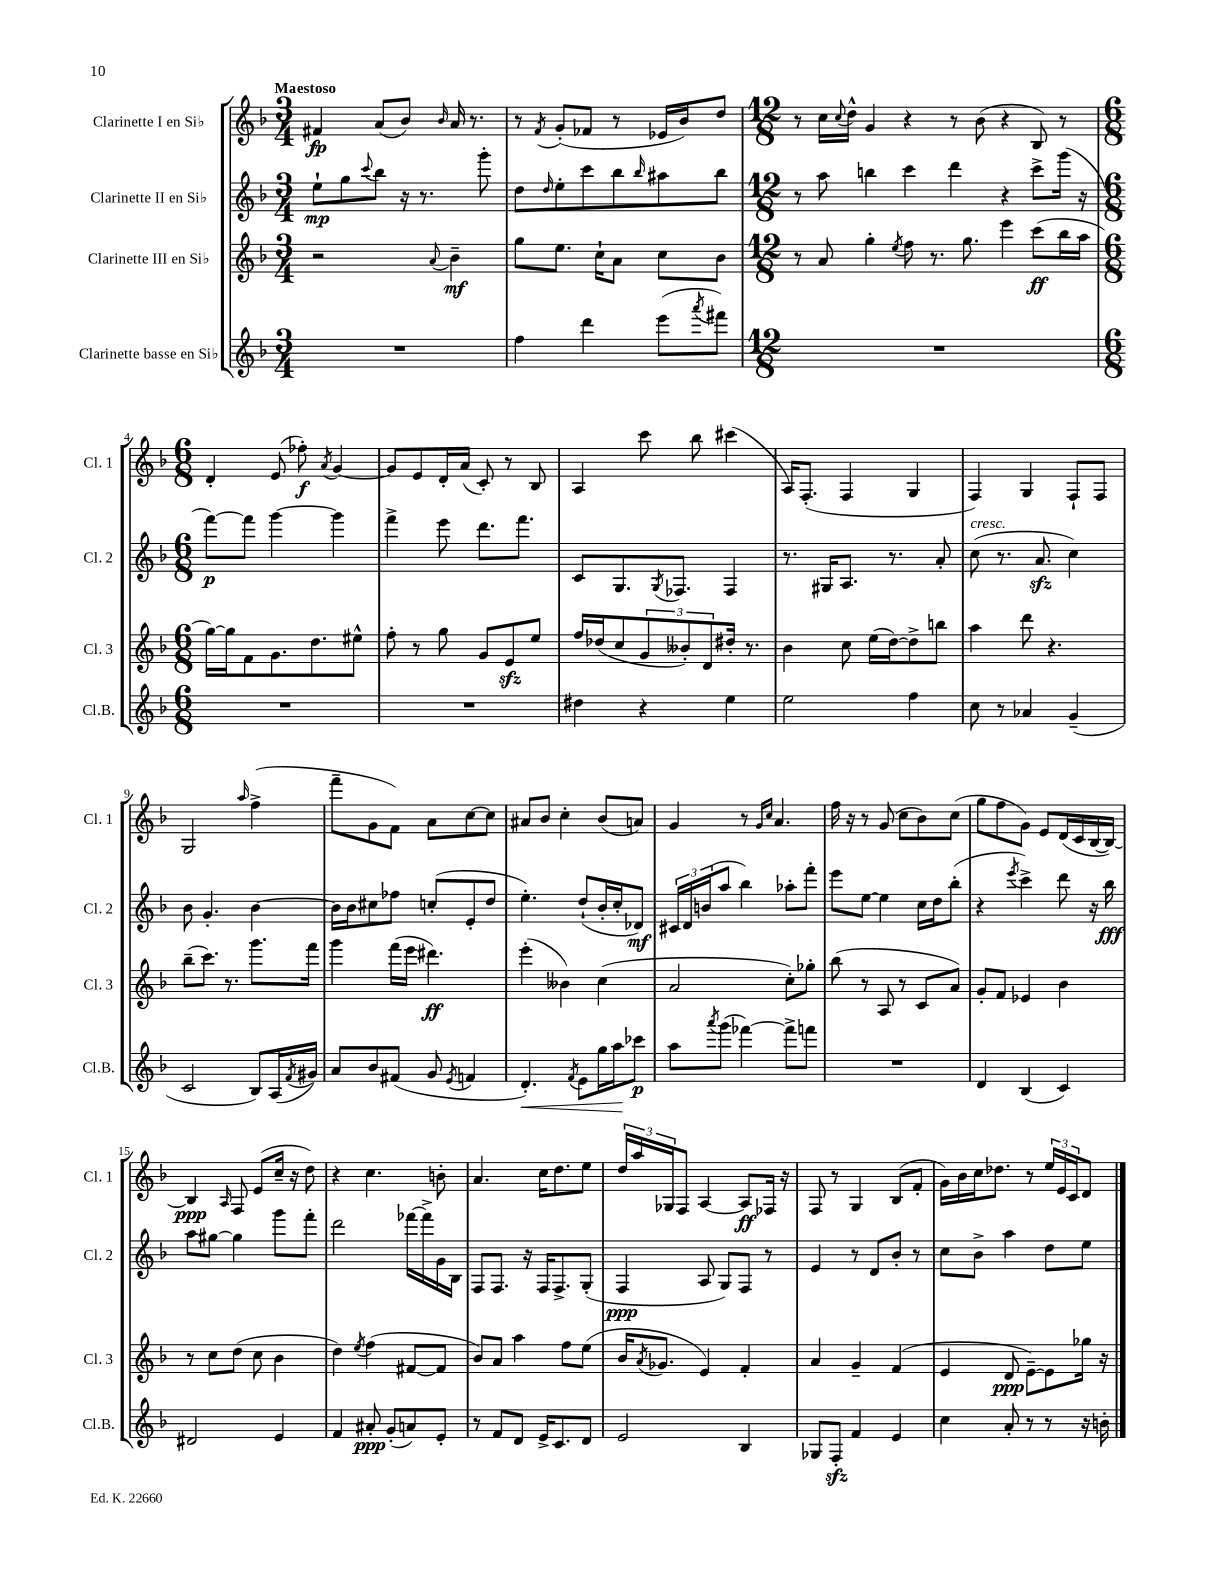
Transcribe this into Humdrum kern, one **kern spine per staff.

**kern	**dynam	**kern	**dynam	**kern	**dynam	**kern	**dynam
*part4	*part4	*part3	*part3	*part2	*part2	*part1	*part1
*staff4	*staff4	*staff3	*staff3	*staff2	*staff2	*staff1	*staff1
*I"Clarinette basse en Si♭	*	*I"Clarinette III en Si♭	*	*I"Clarinette II en Si♭	*	*I"Clarinette I en Si♭	*
*I'Cl.B.	*	*I'Cl. 3	*	*I'Cl. 2	*	*I'Cl. 1	*
*clefG2	*	*clefG2	*	*clefG2	*	*clefG2	*
*k[b-]	*	*k[b-]	*	*k[b-]	*	*k[b-]	*
*M3/4	*	*M3/4	*	*M3/4	*	*M3/4	*
=1	=1	=1	=1	=1	=1	=1	=1
!	!	!	!	!	!	!LO:TX:a:B:t=Maestoso	!
2.r	.	2r	.	8ee`\L	mp	4f#X/	fp
.	.	.	.	8gg\	.	.	.
.	.	.	.	8qqccc/	.	.	.
.	.	.	.	8bb-\J	.	(8a/L	.
.	.	.	.	16r	.	8b-/J)	.
.	.	.	.	8.r	.	.	.
.	.	8qqa/	.	.	.	16qqb-/	.
.	.	4b-~\	mf	.	.	16a/	.
.	.	.	.	.	.	8.r	.
.	.	.	.	8ggg'\	.	.	.
=2	=2	=2	=2	=2	=2	=2	=2
4ff\	.	8gg\L	.	8dd\L	.	8r	.
.	.	.	.	16qqdd/	.	8qf/	.
.	.	8.ee\J	.	8ee'\	.	(8g'/L	.
4ddd\	.	.	.	8ccc\	.	8f-X/J	.
.	.	16cc`\KL	.	.	.	.	.
.	.	8a\J	.	8bb-\	.	8r	.
.	.	.	.	16qqbb-/	.	.	.
(8eee\L	.	8cc\L	.	8aa#X\	.	16e-X/LL	.
.	.	.	.	.	.	16b-/J)	.
8qaaa/	.	.	.	.	.	.	.
8fff#X\J)	.	8b-\J	.	8bb-\J	.	8dd/J	.
=3	=3	=3	=3	=3	=3	=3	=3
*M12/8	*	*M12/8	*	*M12/8	*	*M12/8	*
1.r	.	8r	.	8r	.	8r	.
.	.	8a/	.	8aa\	.	16cc\LL	.
.	.	.	.	.	.	8qqcc/	.
.	.	.	.	.	.	16dd^^\JJ	.
.	.	4gg'\	.	4bbn\	.	4g/	.
.	.	8qee/	.	.	.	.	.
.	.	8ff\	.	4ccc\	.	4r	.
.	.	8.r	.	.	.	.	.
.	.	.	.	4ddd\	.	8r	.
.	.	8.gg\	.	.	.	.	.
.	.	.	.	.	.	(8b-\	.
.	.	4eee\	.	4r	.	4r	.
.	.	(8ccc\L	ff	8ccc^\L	.	8B-/)	.
.	.	16bb-\L	.	(16ggg\Jk	.	8r	.
.	.	16aa\JJ	.	16r	.	.	.
!!LO:LB:g=z
=4	=4	=4	=4	=4	=4	=4	=4
*M6/8	*	*M6/8	*	*M6/8	*	*M6/8	*
2.r	.	[16gg\LL)	.	[8fff\L)	p	4d'/	.
.	.	16gg\J]	.	.	.	.	.
.	.	8f\	.	8fff\J]	.	.	.
.	.	8.g\	.	[4ggg\	.	(8e/	.
.	.	.	.	.	.	8ff-X'\)	f
.	.	8.dd\	.	.	.	.	.
.	.	.	.	.	.	8qa/	.
.	.	.	.	4ggg\]	.	[4g/	.
.	.	8ee#X^^\J	.	.	.	.	.
=5	=5	=5	=5	=5	=5	=5	=5
2.r	.	8ff'\	.	4fff^\	.	8g/L]	.
.	.	8r	.	.	.	8e/	.
.	.	8gg\	.	8eee\	.	16d'/L	.
.	.	.	.	.	.	(16a/JJ	.
.	.	8g/L	.	8.ddd\L	.	8c'/)	.
.	.	8ezz/	.	.	.	8r	.
.	.	.	.	8.fff\J	.	.	.
.	.	8ee/J	.	.	.	8B-/	.
=6	=6	=6	=6	=6	=6	=6	=6
4dd#X\	.	16ff/LL	.	8c/L	.	4A/	.
.	.	(16dd-X/J	.	.	.	.	.
.	.	8cc/	.	8.G/	.	.	.
4r	.	12g/	.	.	.	8ccc\	.
.	.	.	.	8qG/	.	.	.
.	.	.	.	8.F-X/J	.	.	.
.	.	12b--X'/)	.	.	.	.	.
.	.	.	.	.	.	8bb-\	.
.	.	12d/	.	.	.	.	.
4ee\	.	16dd#X'/Jk	.	4F-/	.	(4ccc#X\	.
.	.	8.r	.	.	.	.	.
=7	=7	=7	=7	=7	=7	=7	=7
2ee\	.	4b-\	.	8.r	.	16A/KL)	.
.	.	.	.	.	.	(8.F'/J	.
.	.	.	.	16G#X/KL	.	.	.
.	.	8cc\	.	8.A/J	.	4F/	.
.	.	(16ee\LL	.	.	.	.	.
.	.	[16dd\J)	.	8.r	.	.	.
4ff\	.	8dd^\]	.	.	.	4G/	.
.	.	8bbn\J	.	8a'/	.	.	.
=8	=8	=8	=8	=8	=8	=8	=8
!	!	!	!	!LO:TX:a:i:t=cresc.	!	!	!
8cc\	.	4aa\	.	(8cc\	.	4F/)	.
8r	.	.	.	8.r	.	.	.
4a-X/	.	8ddd\	.	.	.	4G/	.
.	.	.	.	8.azz/	.	.	.
.	.	4.r	.	.	.	.	.
(4g~/	.	.	.	4cc\)	.	8F`/L	.
.	.	.	.	.	.	8F/J	.
!!LO:LB:g=z
=9	=9	=9	=9	=9	=9	=9	=9
2c/	.	(8bb-~\L	.	8b-\	.	2G/	.
.	.	8.ccc\J)	.	4.g'/	.	.	.
.	.	8.r	.	.	.	.	.
.	.	.	.	.	.	16qqaa/	.
8B-/L)	.	8.ggg\L	.	[4b-\	.	(4ff^\	.
(16A/L	.	.	.	.	.	.	.
8qf/	.	.	.	.	.	.	.
16g#X/JJ)	.	16fff\Jk	.	.	.	.	.
=10	=10	=10	=10	=10	=10	=10	=10
8a/L	.	4ggg\	.	16b-\LL]	.	8fff~\L	.
.	.	.	.	16b-\J	.	.	.
8b-/	.	.	.	8cc#X\	.	8g\	.
(8f#X/J	.	(16fff\LL	.	8ff-X\J	.	8f\J)	.
.	.	16eee\JJ	.	.	.	.	.
8g/	.	4.ddd#X\)	ff	(8ccn'/L	.	8a\L	.
8qe/	.	.	.	.	.	.	.
4fn/	.	.	.	8e'/	.	[8cc\	.
.	.	.	.	8dd/J	.	8cc\J]	.
=11	=11	=11	=11	=11	=11	=11	=11
!	!LO:HP:b	!	!	!	!	!	!
4.d'/)	<	(4eee'\	.	4.ee'\)	.	8a#X/L	.
.	.	.	.	.	.	8b-/J	.
.	.	4b--X\)	.	.	.	4cc'\	.
8qf/	.	.	.	.	.	.	.
8e\L	.	.	.	(8dd`/L	.	.	.
16gg\L	.	(4cc\	.	16b-'/L	.	(8b-/L	.
16aa\J	.	.	.	16cc'/J	.	.	.
8ccc-X\J	[ p	.	.	8d-X/J)	mf	8an/J)	.
=12	=12	=12	=12	=12	=12	=12	=12
8aa\L	.	2a/	.	24c#X/LL	.	4g/	.
.	.	.	.	24d/	.	.	.
.	.	.	.	(24bn/J	.	.	.
8qaaa/	.	.	.	.	.	.	.
(8ggg\J	.	.	.	8aa/J	.	.	.
[4fff-X\)	.	.	.	4bb-\)	.	8r	.
.	.	.	.	.	.	16qqg/LL	.
.	.	.	.	.	.	16qqcc/JJ	.
.	.	.	.	.	.	4.a/	.
8fff-^\L]	.	8cc'\L)	.	8aa-X'\L	.	.	.
8fffn\J	.	8gg-X'\J	.	8fff'\J	.	.	.
=13	=13	=13	=13	=13	=13	=13	=13
2.r	.	(8bb-\	.	8eee\L	.	16ff\	.
.	.	.	.	.	.	16r	.
.	.	8r	.	[8ee\J	.	8r	.
.	.	8A/	.	4ee\]	.	(8g/	.
.	.	8r	.	.	.	8cc\L	.
.	.	8c/L	.	16cc\LL	.	8b-\)	.
.	.	.	.	16dd\J	.	.	.
.	.	8a/J)	.	(8bb-'\J	.	(8cc\J	.
=14	=14	=14	=14	=14	=14	=14	=14
4d/	.	8g'/L	.	4r	.	8gg\L	.
.	.	8f/J	.	.	.	8ff\	.
.	.	.	.	8qeee/	.	.	.
(4B-/	.	4e-X/	.	4ccc^\)	.	8g\J)	.
.	.	.	.	.	.	8e/L	.
4c/)	.	4b-\	.	8ddd\	.	(16d/L	.
.	.	.	.	.	.	16c/	.
.	.	.	.	16r	.	[16B-/	.
.	.	.	.	16bb-\	fff	16B-/JJ_)	.
!!LO:LB:g=z
=15	=15	=15	=15	=15	=15	=15	=15
2d#X/	.	8r	.	8aa\L	.	4B-/]	ppp
.	.	8cc\L	.	[8gg#X\J	.	.	.
.	.	.	.	.	.	16qqA/	.
.	.	(8dd\J	.	4gg#\]	.	8F/	.
.	.	8cc\	.	.	.	(8e/L	.
4e/	.	4b-\	.	8ggg\L	.	16cc~/Jk	.
.	.	.	.	.	.	16r	.
.	.	.	.	8fff'\J	.	8dd\)	.
=16	=16	=16	=16	=16	=16	=16	=16
4f/	.	4dd\)	.	2ddd\	.	4r	.
.	.	8qee/	.	.	.	.	.
8a#X'/	ppp	(4ff\	.	.	.	4.cc\	.
(8g'/L	.	.	.	.	.	.	.
8an/)	.	[8f#X/L	.	[16fff-X\LL	.	.	.
.	.	.	.	16fff-^\]	.	.	.
8e'/J	.	8f#/J]	.	16g\	.	8bn'\	.
.	.	.	.	16B-\JJ	.	.	.
=17	=17	=17	=17	=17	=17	=17	=17
8r	.	8b-/L)	.	8F/L	.	4.a/	.
8f/L	.	8a/J	.	8.F/J	.	.	.
8d/J	.	4aa\	.	.	.	.	.
.	.	.	.	16r	.	.	.
16e^/KL	.	.	.	16F/KL	.	16cc\KL	.
8.c/	.	.	.	8.F^/	.	8.dd\	.
.	.	8ff\L	.	.	.	.	.
8d/J	.	(8ee\J	.	(8G'/J	.	8ee\J	.
=18	=18	=18	=18	=18	=18	=18	=18
2e/	.	16b-/KL	.	4F/	ppp	24dd/LL	.
.	.	.	.	.	.	24aa/	.
.	.	8qa/	.	.	.	.	.
.	.	8.g-X/J	.	.	.	.	.
.	.	.	.	.	.	24G-X/J	.
.	.	.	.	.	.	8F/J	.
.	.	4e/)	.	8A/	.	[4A/	.
.	.	.	.	8G/L)	.	.	.
4B-/	.	4f'/	.	8F/J	.	8A/L]	ff
.	.	.	.	8r	.	16F-X/Jk	.
.	.	.	.	.	.	16r	.
=19	=19	=19	=19	=19	=19	=19	=19
8G-X/L	.	4a/	.	4e/	.	8F/	.
8Fzz'/J	.	.	.	.	.	8r	.
4f/	.	4g~/	.	8r	.	4G/	.
.	.	.	.	8d/L	.	.	.
4e/	.	(4f/	.	8b-'/J	.	(8B-/L	.
.	.	.	.	8r	.	8f'/J	.
=20	=20	=20	=20	=20	=20	=20	=20
4cc\	.	4e/	.	8cc\L	.	16g\LL)	.
.	.	.	.	.	.	16b-\	.
.	.	.	.	8b-^\J	.	16cc\J	.
.	.	.	.	.	.	8.dd-X\J	.
8a'/	.	8d/	ppp	4aa\	.	.	.
8r	.	[8e~\L)	.	.	.	8r	.
8r	.	8e\]	.	8dd\L	.	24ee/LL	.
.	.	.	.	.	.	24e/	.
.	.	.	.	.	.	24c/J	.
16r	.	16gg-X\Jk	.	8ee\J	.	8d/J	.
16bn'\	.	16r	.	.	.	.	.
==	==	==	==	==	==	==	==
*-	*-	*-	*-	*-	*-	*-	*-
